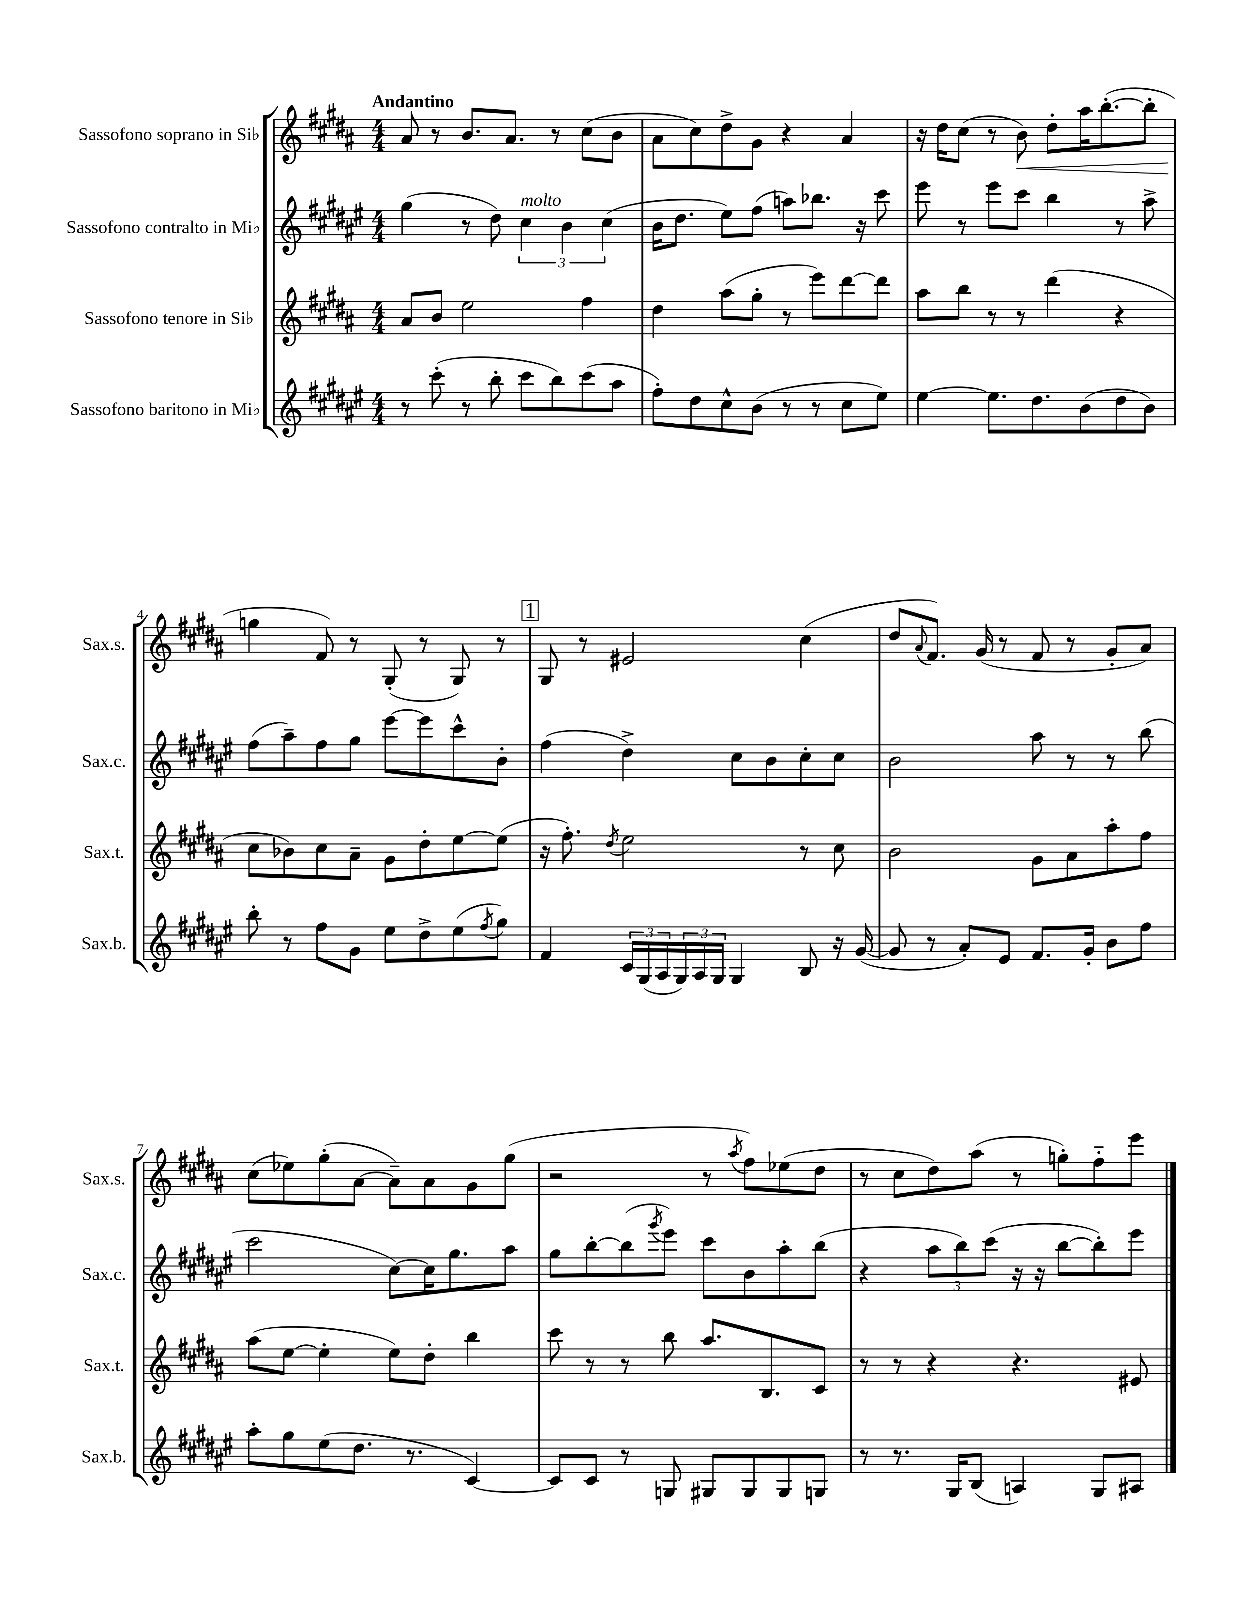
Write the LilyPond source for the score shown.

<<
\new StaffGroup <<
\new Staff = "s0" \with { instrumentName = "Sassofono soprano in Sib" shortInstrumentName = "Sax.s." } {
    \clef treble \key b \major \numericTimeSignature \time 4/4 \tempo "Andantino"
    ais'8 r8 b'8. ais'8. r8 cis''8( b'8 |
    ais'8 cis''8) dis''8-> gis'8 r4 ais'4 |
    r16 dis''16 cis''8( r8 b'8\<) dis''8-. ais''16 b''8.~-.( b''8-. |
    g''4\! fis'8) r8 gis8-.( r8 gis8) r8 |
    \mark \markup { \box "1" } gis8 r8 eis'2 cis''4( |
    dis''8 \appoggiatura { ais'8 } fis'8.) gis'16( r8 fis'8 r8 gis'8-. ais'8) |
    cis''8( ees''8) gis''8-.( ais'8~ ais'8--) ais'8 gis'8 gis''8( |
    r2 r8 \acciaccatura { ais''8 } fis''8) ees''8( dis''8 |
    r8 cis''8 dis''8) ais''8( r8 g''8-.) fis''8-_ e'''8 \bar "|." |
}
\new Staff = "s1" \with { instrumentName = "Sassofono contralto in Mib" shortInstrumentName = "Sax.c." } {
    \clef treble \key fis \major \numericTimeSignature \time 4/4
    gis''4( r8 dis''8) \tuplet 3/2 { cis''4^\markup { \italic "molto" } b'4 cis''4( } |
    b'16 dis''8. eis''8) fis''8( a''8) bes''8. r16 cis'''8 |
    eis'''8 r8 eis'''8 cis'''8 b''4 r8 ais''8-> |
    fis''8( ais''8--) fis''8 gis''8 eis'''8~ eis'''8 cis'''8-^ b'8-. |
    \mark \markup { \box "1" } fis''4( dis''4->) cis''8 b'8 cis''8-. cis''8 |
    b'2 ais''8 r8 r8 b''8( |
    cis'''2 cis''8~) cis''16 gis''8. ais''8 |
    gis''8 b''8~-. b''8( \acciaccatura { gis'''8 } eis'''8) cis'''8 b'8 ais''8-. b''8( |
    r4 \tuplet 3/2 { ais''8 b''8) cis'''8( } r16 r16 b''8~ b''8-.) eis'''8 \bar "|." |
}
\new Staff = "s2" \with { instrumentName = "Sassofono tenore in Sib" shortInstrumentName = "Sax.t." } {
    \clef treble \key b \major \numericTimeSignature \time 4/4
    ais'8 b'8 e''2 fis''4 |
    dis''4 ais''8( gis''8-. r8 e'''8) dis'''8~ dis'''8 |
    ais''8 b''8 r8 r8 dis'''4( r4 |
    cis''8 bes'8) cis''8 ais'8-- gis'8 dis''8-. e''8~ e''8( |
    \mark \markup { \box "1" } r16 fis''8.-.) \acciaccatura { dis''8 } e''2 r8 cis''8 |
    b'2 gis'8 ais'8 ais''8-. fis''8 |
    ais''8( e''8~ e''4-. e''8) dis''8-. b''4 |
    cis'''8 r8 r8 b''8 ais''8. b8. cis'8 |
    r8 r8 r4 r4. eis'8 \bar "|." |
}
\new Staff = "s3" \with { instrumentName = "Sassofono baritono in Mib" shortInstrumentName = "Sax.b." } {
    \clef treble \key fis \major \numericTimeSignature \time 4/4
    r8 cis'''8-.( r8 b''8-. cis'''8 b''8) cis'''8( ais''8 |
    fis''8-.) dis''8 cis''8-^ b'8( r8 r8 cis''8 eis''8) |
    eis''4~ eis''8. dis''8. b'8( dis''8 b'8) |
    b''8-. r8 fis''8 gis'8 eis''8 dis''8-> eis''8( \acciaccatura { fis''8 } gis''8) |
    \mark \markup { \box "1" } fis'4 \tuplet 3/2 { cis'16 gis16( ais16 } \tuplet 3/2 { gis16) ais16 gis16 } gis4 b8 r16 gis'16~( |
    gis'8 r8 ais'8-.) eis'8 fis'8. gis'16-. b'8 fis''8 |
    ais''8-. gis''8 eis''8( dis''8. r8. cis'4~) |
    cis'8 cis'8 r8 g8 gis8 gis8 gis8 g8 |
    r8 r8. gis16 b8( a4) gis8 ais8 \bar "|." |
}
>>
>>
